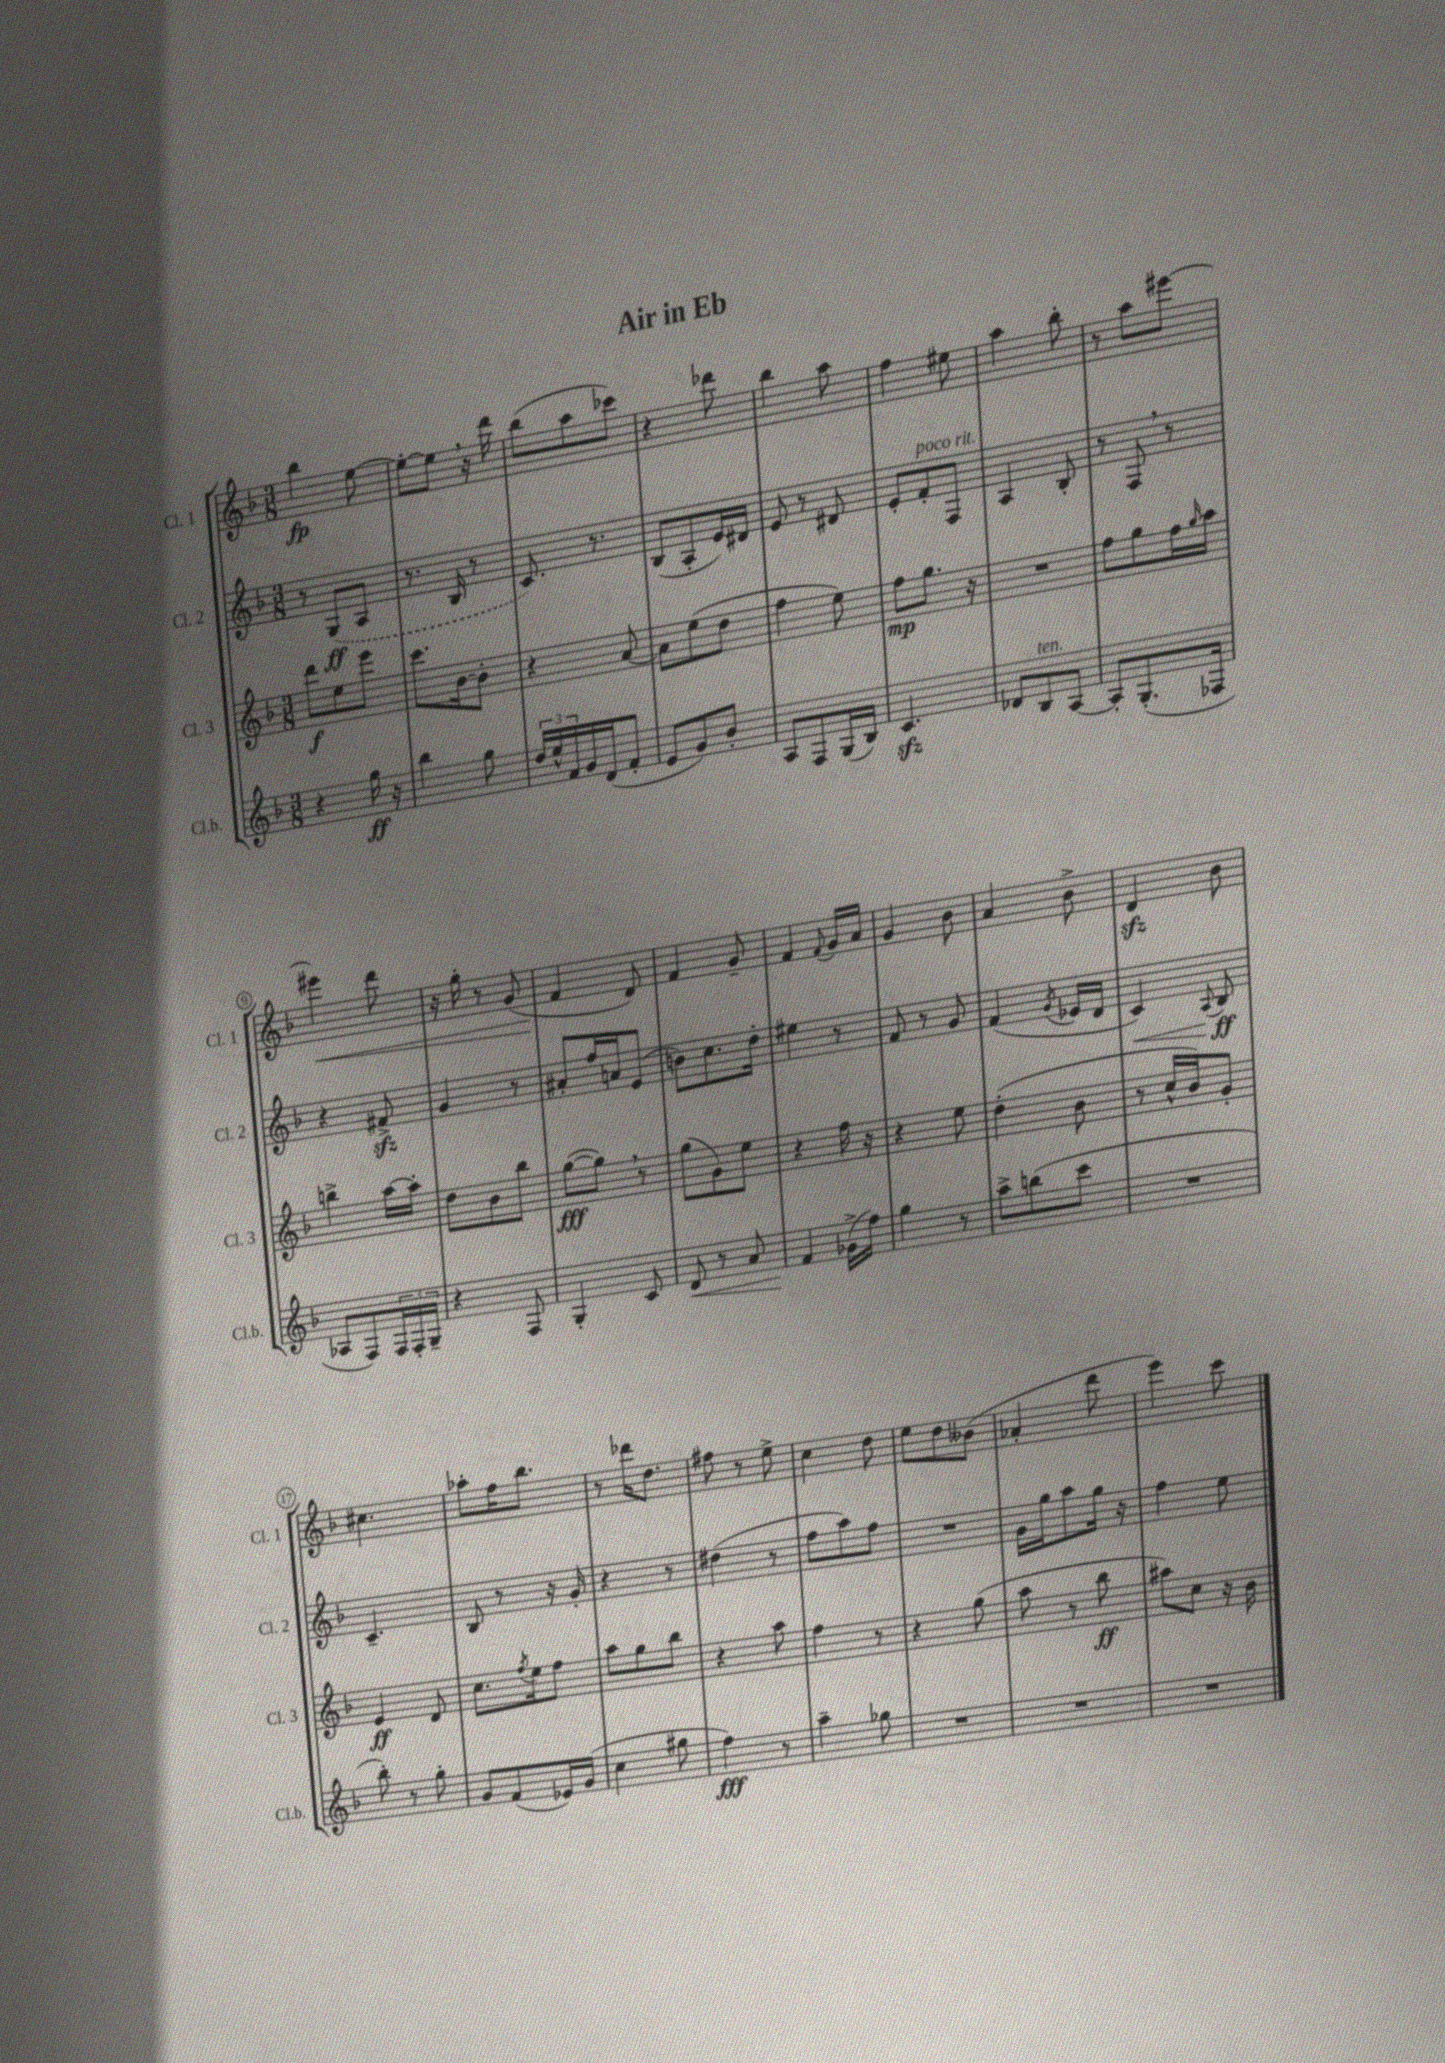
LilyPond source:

\header { title = "Air in Eb" }
<<
\new StaffGroup <<
\new Staff = "s0" \with { instrumentName = "Cl. 1" shortInstrumentName = "Cl. 1" } {
    \clef treble \key f \major \numericTimeSignature \time 3/8
    bes''4\fp e''8~ |
    e''8~-. e''8 \breathe r16 d'''16 |
    bes''8( a''8 ces'''8) |
    r4 des'''8 |
    bes''4 a''8 |
    f''4 eis''8 |
    a''4 bes''8-. |
    r8 a''8 eis'''8~ |
    eis'''4\< d'''8 |
    r16 g''16-. r8 g'8( |
    f'4\! d'8) |
    f'4 g'8-- |
    f'4 \appoggiatura { f'8 } g'16 a'16 |
    g'4 bes'8 |
    a'4 bes'8-> |
    d'4\sfz bes'8 |
    cis''4. |
    aes''8-. f''16 bes''8. |
    r8 des'''16 d''8. |
    fis''8 r8 e''8-> |
    c''4 d''8 |
    e''8 d''8 beses'8( |
    aes'4-. d'''8 |
    e'''4) c'''8 \bar "|." |
}
\new Staff = "s1" \with { instrumentName = "Cl. 2" shortInstrumentName = "Cl. 2" } {
    \clef treble \key f \major \numericTimeSignature \time 3/8
    r8 \once \slurDashed g8\ff( a8 |
    r8. bes16 r8 |
    c'8.) r8. |
    bes8( a8-. e'16) dis'16 |
    e'8 r8 dis'8 |
    e'8-. f'8-.^\markup { \italic "poco rit." } f8 |
    a4 bes8-. |
    r8 f8 \breathe r8 |
    r4 fis'8->\sfz |
    g'4 r8 |
    ais'8-. f''16 a'16 e'8( |
    b'8) c''8. d''16-. |
    eis''4 r8 |
    f'8 r8 g'8 |
    f'4( \acciaccatura { g'8 } ees'16 d'16 |
    c'4\<) \appoggiatura { a8 } bes8\ff\! |
    c'4.-- |
    bes8 r8 r16 g'16-. |
    r4 r8 |
    dis''4( r8 |
    f''8 a''8) f''8 |
    R4. |
    g'16 g''16 a''8 g''16 r16 |
    f''4 e''8 \bar "|." |
}
\new Staff = "s2" \with { instrumentName = "Cl. 3" shortInstrumentName = "Cl. 3" } {
    \clef treble \key f \major \numericTimeSignature \time 3/8
    d'''8\f e''8 e'''8 |
    c'''8. bes'16~ bes'8-. |
    r4 a'8~ |
    a'8 e''8( d''8 |
    f''4 e''8) |
    f''8\mp g''8. r16 |
    R4. |
    f''8 g''8 f''16 \grace { g''16 } a''16 |
    b''4-> a''16~ a''16-. |
    d''8 bes'8 bes''8 |
    g''8~\fff( g''8) \breathe r8 |
    g''8( g'8) e''8 |
    r4 f''16 r16 |
    r4 e''8 |
    d''4-.( bes'8 |
    r8 c''16-^ bes'16) g'8-. |
    e'4\ff d'8 |
    c''8. \acciaccatura { f''8 } e''16 f''8 |
    a''8 g''8 bes''8 |
    r4 a''8 |
    f''4 r8 |
    r4 g''8( |
    a''8 r8 bes''8\ff |
    ais''8) c''8 r16 bes'16 \bar "|." |
}
\new Staff = "s3" \with { instrumentName = "Cl.b." shortInstrumentName = "Cl.b." } {
    \clef treble \key f \major \numericTimeSignature \time 3/8
    r4 g''16\ff r16 |
    bes''4 g''8 |
    \tuplet 3/2 { d''16 e''16-^ f'16 } g'16 d'16( f'8-. |
    e'8 g'8) bes'8-. |
    a8 f8 g16( bes16) |
    c'4.\sfz |
    des'8 bes8^\markup { \italic "ten." } a8~ |
    a8-. g8.-.( fes16 |
    aes8 f8) \tuplet 3/2 { f16 f16-. g16-- } |
    r4 f8 |
    g4-. c'8 |
    d'8\< r8 a'8 |
    f'4\! ges'16->( f''16) |
    g''4 r8 |
    a''8-> b''8( c'''8 |
    R4. |
    bes''8-.) r8 g''8-. |
    g'8 f'8( ees'16) g'16( |
    c''4 gis''8 |
    f''4\fff) r8 |
    a''4-- ges''8 |
    R4. |
    R4. |
    R4. \bar "|." |
}
>>
>>
\layout { \context { \Score \override BarNumber.stencil = #(make-stencil-circler 0.1 0.3 ly:text-interface::print) } }
